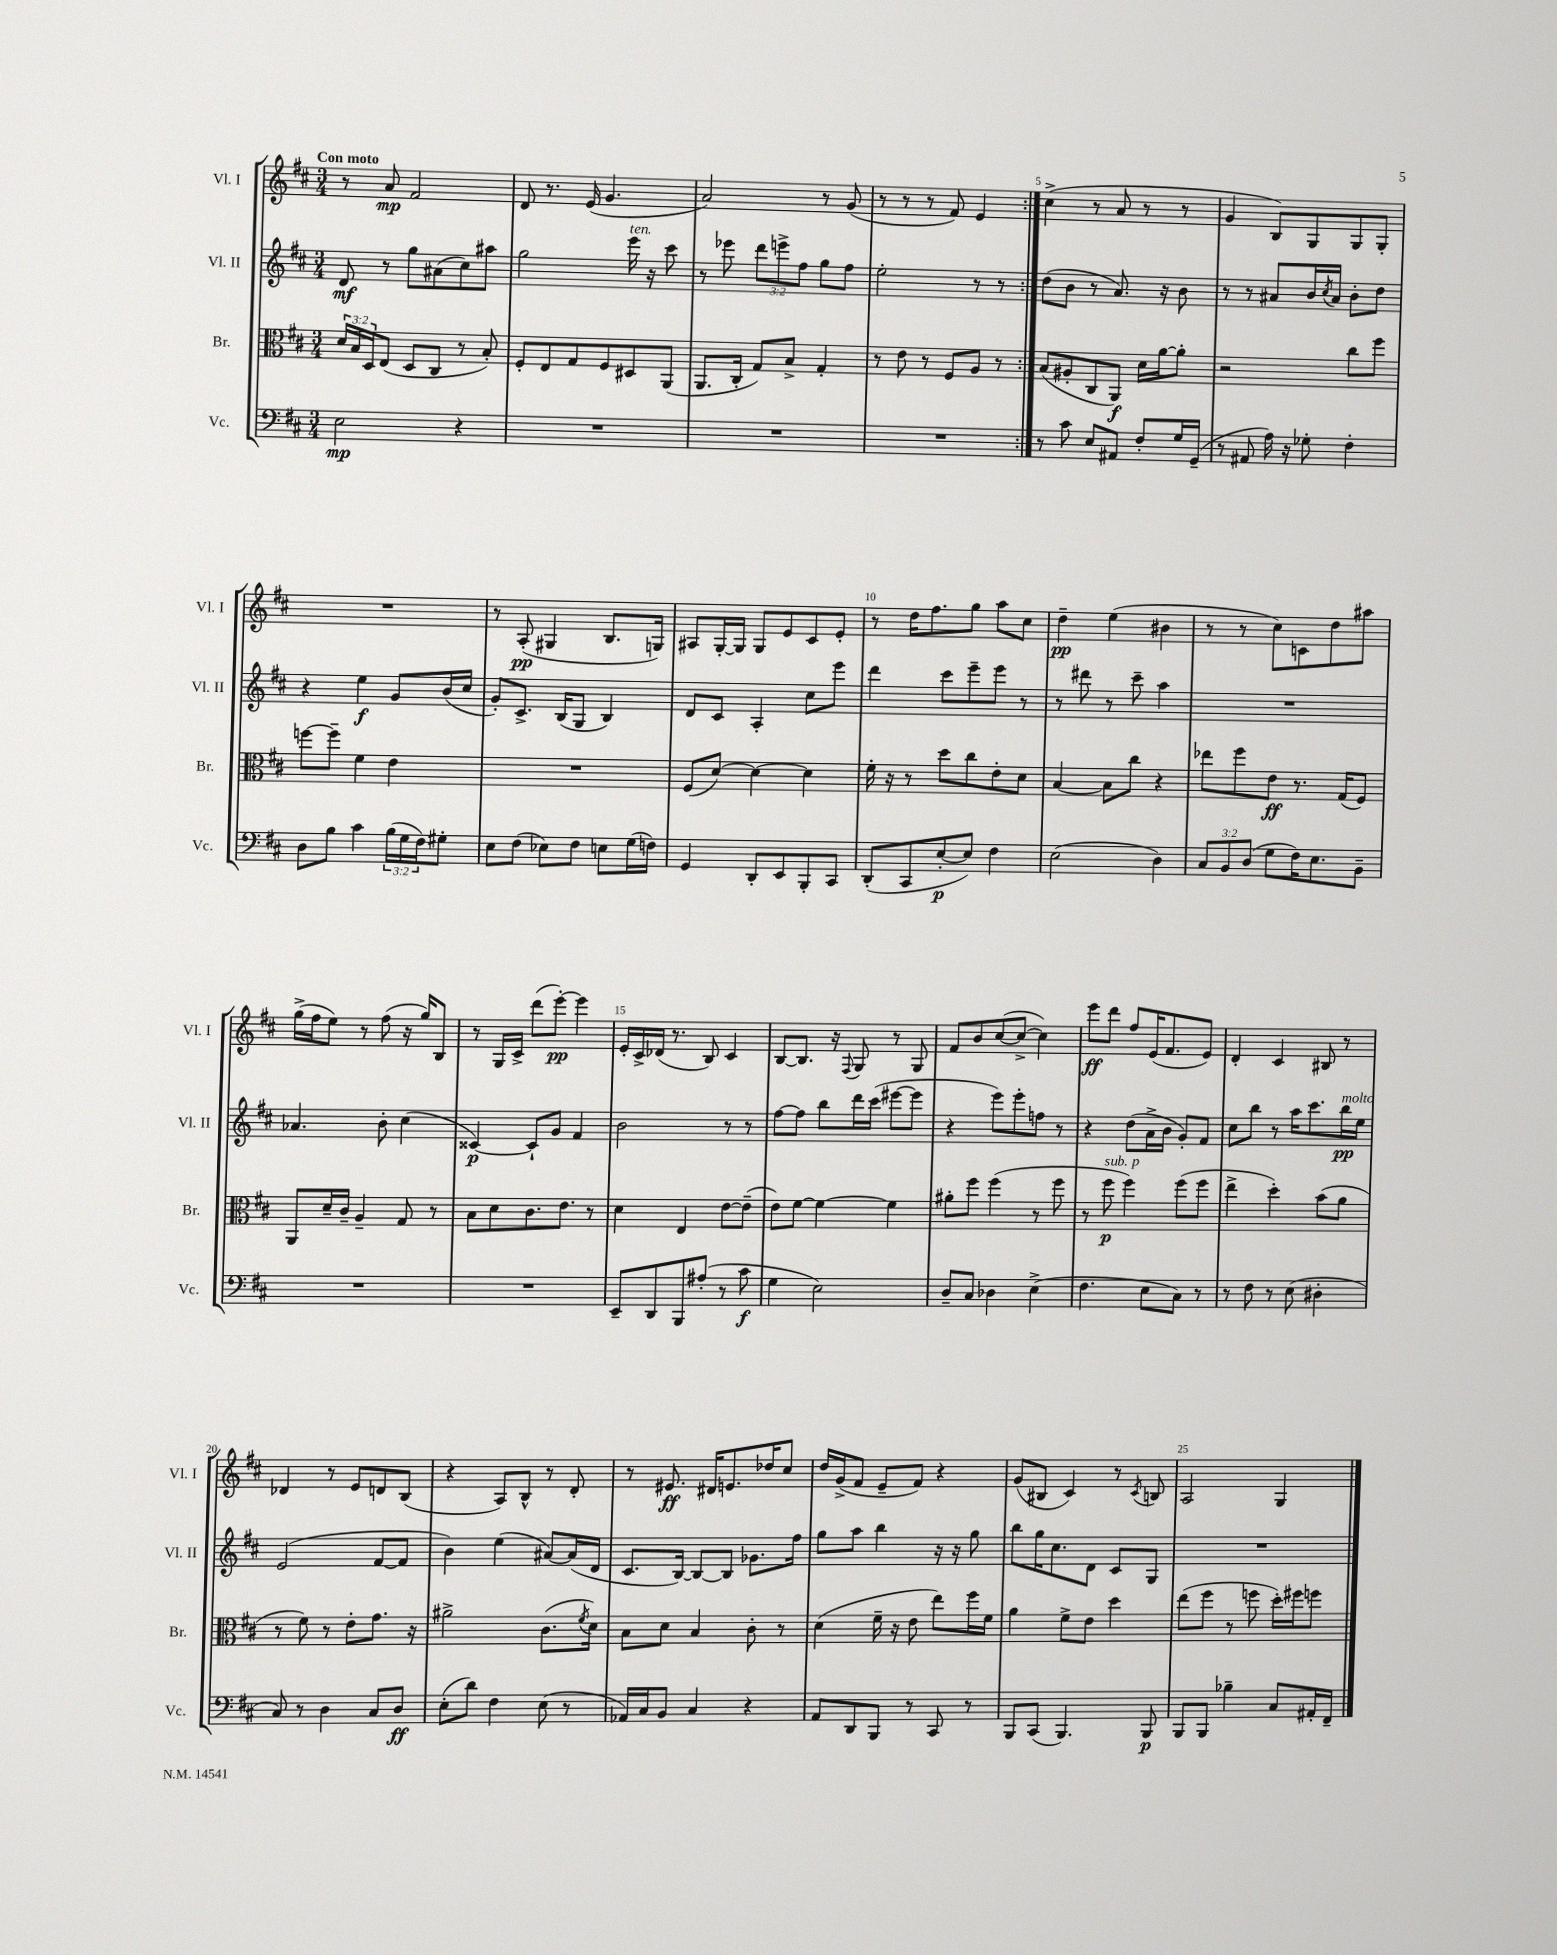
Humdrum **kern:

**kern	**kern	**kern	**kern
*staff4	*staff3	*staff2	*staff1
*clefF4	*clefC3	*clefG2	*clefG2
*k[f#c#]	*k[f#c#]	*k[f#c#]	*k[f#c#]
*M3/4	*M3/4	*M3/4	*M3/4
2E	24d	8d	8r
.	24B	.	.
.	24D	.	.
.	(8E	8r	8a
.	8D	8gg	2f#
.	8C#	(8a#	.
4r	8r	8cc#)	.
.	8B')	8aa#	.
=	=	=	=
2.r	8F#'	2gg	8d
.	8E	.	8.r
.	8G	.	.
.	.	.	(16e
.	8F#	.	4.g
.	8D#	16eee	.
.	.	16r	.
.	(8AA	8ccc#	.
=	=	=	=
2.r	8.AA	8r	2a)
.	.	8eee-	.
.	16C#'	.	.
.	8G)	12ddd	.
.	.	12eee^	.
.	8B^	.	.
.	.	12ff#	.
.	4G'	8gg	8r
.	.	8ff#	(8g
=	=	=	=
2.r	8r	2ee'	8r
.	8e	.	8r
.	8r	.	8r
.	8F#	.	8f#)
.	8A	8r	4e
.	8r	8r	.
=:|!	=:|!	=:|!	=:|!
8r	(8B	(8dd	(4cc#^
8c#	8A#'	8b	.
8E	8C#	8r	8r
8AA#	8AA)	8.a)	8a
8F#'	16d	.	8r
.	[16a	16r	.
16G	8a']	8b	8r
(16GG~	.	.	.
=	=	=	=
8r	2r	8r	4g
8AA#	.	8r	.
16A)	.	8a#	8B)
16r	.	.	.
8G-'	.	16b	8G
.	.	8qcc#	.
.	.	16a#	.
4F#'	8cc#	8b'	8G
.	8ff#	8dd	8G'
=	=	=	=
8D	[8ff	4r	2.r
8B	8ff~]	.	.
4c#	4f#	4ee	.
(24B	4e	8g	.
24G	.	.	.
24F#)	.	.	.
8G#'	.	(16b	.
.	.	16cc#	.
=	=	=	=
8E	2.r	8g')	8r
(8F#	.	8.c#^	(8A'
8E-)	.	.	4G#
.	.	(16B	.
8F#	.	8G	.
8E	.	4B)	8.B
(16G	.	.	.
16F)	.	.	16G)
=	=	=	=
4GG	(8F#	8d	8A#
.	[8d)	8c#	[16G'
.	.	.	16G]
8DD'	4d_	4A'	8G
8EE	.	.	8e
8BBB'	4d]	8cc#	8c#
8CC#	.	8eee	8e'
=	=	=	=
(8DD'	16f#'	4ddd	8r
.	16r	.	.
8CC#	8r	.	16dd
.	.	.	8.ff#
[8E'	8dd	8ccc#	.
8E])	8cc#	8eee~	8gg
4F#	8e'	8eee	8aa
.	8d	8r	8cc#
=	=	=	=
(2E	[4B	8r	4dd~
.	.	8ddd#	.
.	8B]	8r	(4ee
.	8cc#	8ccc#~	.
4D)	4r	4aa	4b#
=	=	=	=
12C#	8ee-	2.r	8r
12BB	.	.	.
.	8ff#	.	8r
(12D	.	.	.
8G	8e	.	8cc#)
16F#)	8.r	.	8c
8.E	.	.	.
.	.	.	8dd
.	(16G	.	.
8BB~	8F#)	.	8aa#
=	=	=	=
2.r	8AA	4.a-	(16gg^
.	.	.	16ff#
.	16d~	.	8ee)
.	16c#~	.	.
.	4A~	.	8r
.	.	8b'	(8ff#
.	8G	(4cc#	16r
.	.	.	16gg)
.	8r	.	8B
=	=	=	=
2.r	8B	[4c##)	8r
.	8d	.	16G
.	.	.	16c#^
.	8.c#	8c##`]	(8ddd
.	.	8g	[8eee')
.	8.e	.	.
.	.	4f#	4eee]
.	8r	.	.
=	=	=	=
8EE~	4d	2b	16e'
.	.	.	16c#^
8DD	.	.	(16d-
.	.	.	8.r
8BBB	4E	.	.
(8A#'	.	.	8B)
8r	[8e	8r	4c#
8c#	(8e~]	8r	.
=	=	=	=
4G	8e)	[8ff#	[8B
.	[8f#	8ff#]	8.B]
2E)	4f#_	8bb	.
.	.	.	16r
.	.	.	8qqF#
.	.	16ddd	8G
.	.	(16ccc#	.
.	4f#]	[8eee#	8r
.	.	8eee#]	8G
=	=	=	=
8D~	8a#'	4r	8f#
8C#	8ff#	.	8b
4D-	(4ff#	8eee)	([8cc#
.	.	8eee'	8cc#^_
(4E^	8r	8ff	4cc#])
.	8ff#	8r	.
=	=	=	=
4.F#	8r	4r	8eee
.	8ff#	.	8ddd
.	4ff#)	(8dd	8ff#
8E	.	16a^	(16e
.	.	16b	8.f#
8C#)	(8ff#	8g')	.
8r	8ff#	8f#	8e)
=	=	=	=
8r	4ee^	8cc#	4d'
8F#	.	8bb	.
8r	4dd')	8r	4c#
(8E	.	16aa	.
.	.	8.ccc#	.
4D#'	(8b	.	8B#
.	8a	16bb	8r
.	.	16ee	.
=	=	=	=
8C#)	8r	(2e	4d-
8r	8f#)	.	.
4D	8r	.	8r
.	8e'	.	8e
8C#	8.g	[8f#	8d
8D	.	8f#]	(8B
.	16r	.	.
=	=	=	=
(8E'	2a#^	4b)	4r
8d)	.	.	.
4F#	.	(4ee	8A)
.	.	.	8B^^
(8E	(8.c#	[8a#)	8r
8r	.	(16a#]	8d'
.	8qf#	.	.
.	16d)	16d	.
=	=	=	=
16AA-)	8B	8.c#	8r
16C#	.	.	.
8BB	8d	.	8.e#
.	.	[16B)	.
4C#	4B	8B_	.
.	.	.	16d#
.	.	8B]	8.e
4r	8c#'	8.g-	.
.	.	.	16dd-
.	8r	.	8cc#
.	.	16ff#	.
=	=	=	=
8AA	(4d	8gg	16dd
.	.	.	(16g^
8DD	.	8aa	8f#
8BBB	16f#~	4bb	8e~
.	16r	.	.
8r	8e	.	8f#)
8CC#	8ee)	16r	4r
.	.	16r	.
8r	16ff#	8gg	.
.	16f#	.	.
=	=	=	=
8BBB	4a	8bb	(8g
(8CC#	.	16gg	8B#
.	.	8.cc#	.
4.BBB)	8f#^	.	4c#)
.	8e	8d	.
.	4dd	8c#	8r
.	.	.	8qc#
8BBB	.	8G	8B
=	=	=	=
8BBB	(8ee	2.r	2A
8BBB	8ff#	.	.
4B-~	8r	.	.
.	8ff	.	.
8C#	16dd')	.	4G
.	16ff#	.	.
16AA#'	8ff	.	.
16FF#~	.	.	.
==	==	==	==
*-	*-	*-	*-
